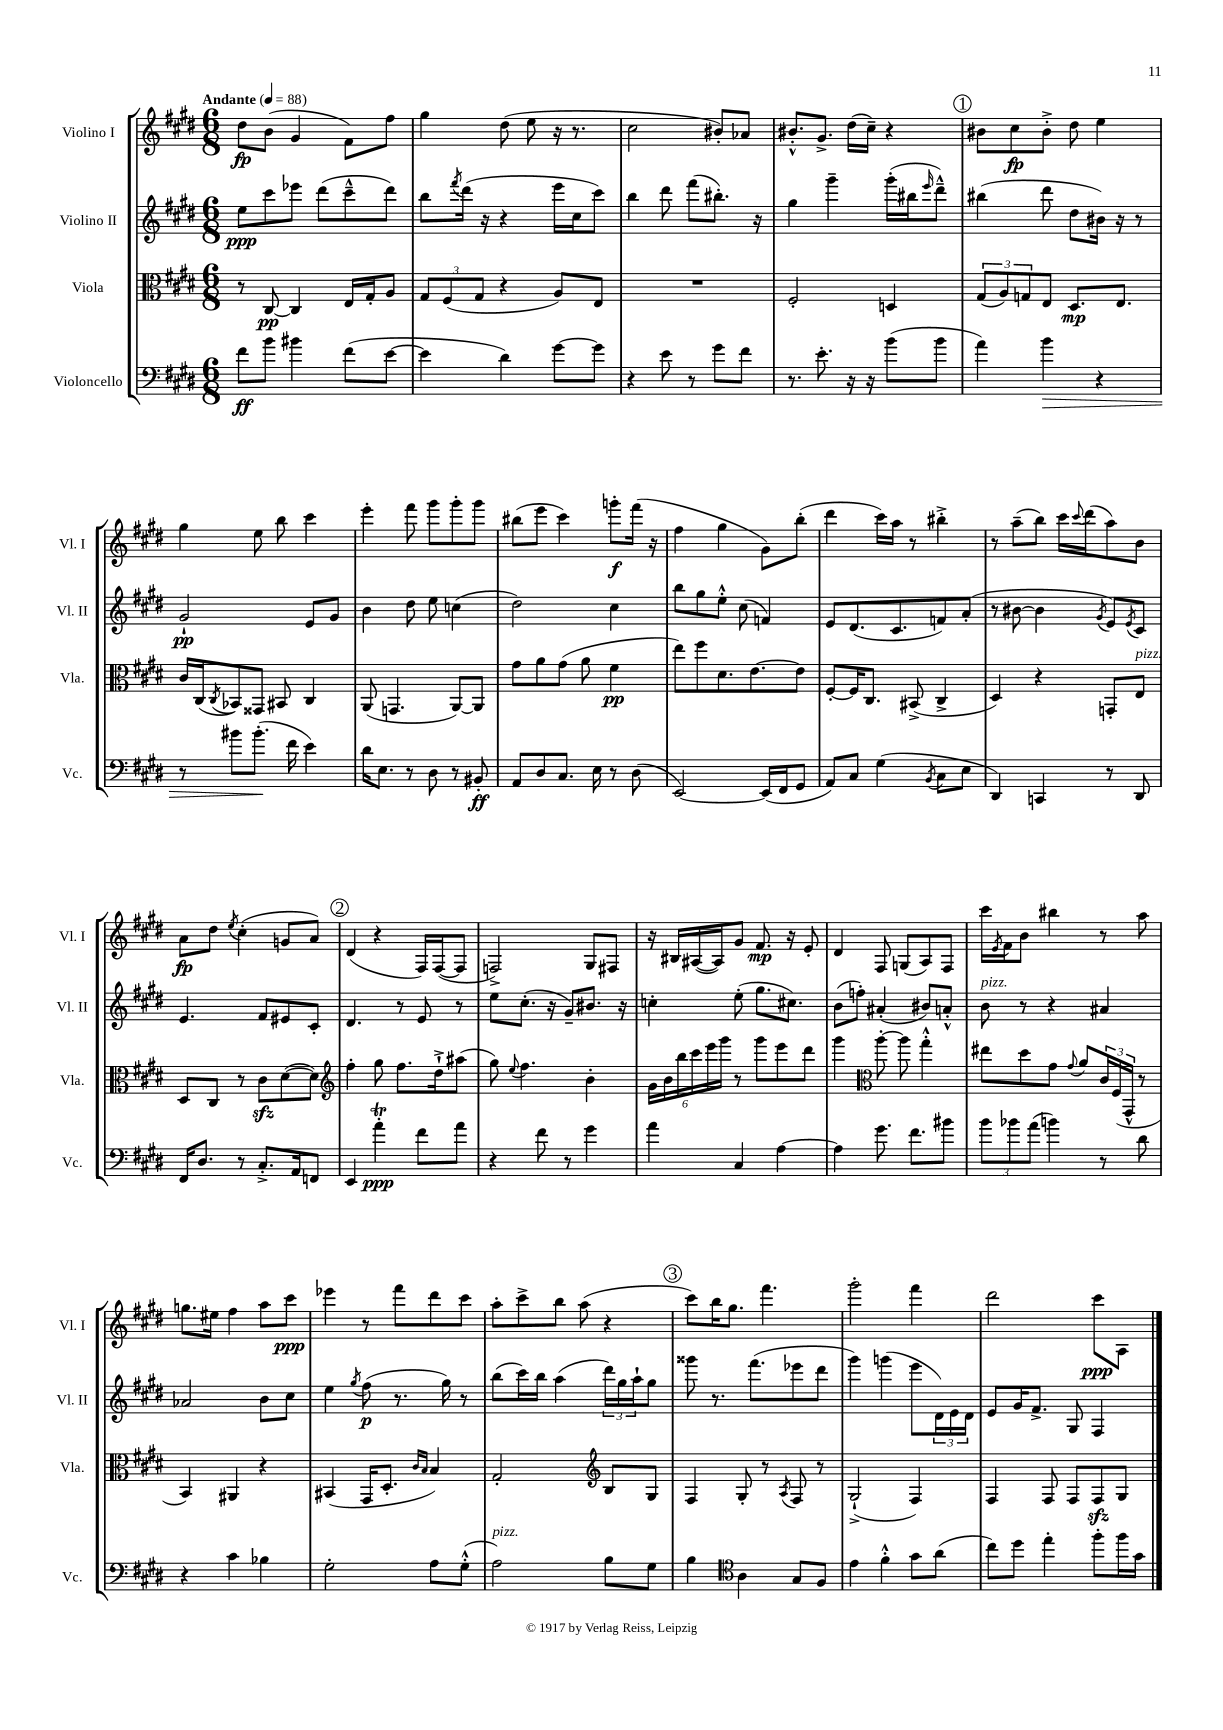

**kern	**dynam	**kern	**dynam	**kern	**dynam	**kern	**dynam
*part4	*part4	*part3	*part3	*part2	*part2	*part1	*part1
*staff4	*staff4	*staff3	*staff3	*staff2	*staff2	*staff1	*staff1
*I"Violoncello	*	*I"Viola	*	*I"Violino II	*	*I"Violino I	*
*I'Vc.	*	*I'Vla.	*	*I'Vl. II	*	*I'Vl. I	*
*clefF4	*	*clefC3	*	*clefG2	*	*clefG2	*
*k[f#c#g#d#]	*	*k[f#c#g#d#]	*	*k[f#c#g#d#]	*	*k[f#c#g#d#]	*
*M6/8	*	*M6/8	*	*M6/8	*	*M6/8	*
*MM88	*	*MM88	*	*MM88	*	*MM88	*
=1	=1	=1	=1	=1	=1	=1	=1
!	!	!	!	!	!	!LO:TX:a:B:t=Andante	!
8f#\L	ff	8r	.	8ee\L	ppp	8dd#\L	fp
8b\J	.	[8C#/	pp	8ccc#\	.	(8b\J	.
4b#X\	.	4C#/]	.	8eee-X\J	.	4g#/	.
.	.	.	.	(8ddd#\L	.	.	.
(8f#\L	.	16E/LL	.	8ccc#~^^\	.	8f#\L)	.
.	.	16G#'/J	.	.	.	.	.
[8e\J	.	8A/J	.	8ddd#\J)	.	8ff#\J	.
=2	=2	=2	=2	=2	=2	=2	=2
4e\]	.	12G#/L	.	8bb\L	.	4gg#\	.
.	.	(12F#/	.	.	.	.	.
.	.	.	.	8qfff#/	.	.	.
.	.	.	.	(16ddd#\Jk	.	.	.
.	.	12G#/J	.	.	.	.	.
.	.	.	.	16r	.	.	.
4d#\)	.	4r	.	4r	.	(8dd#\	.
.	.	.	.	.	.	8ee\	.
[8g#\L	.	8A/L)	.	16eee\LL	.	16r	.
.	.	.	.	16cc#\J	.	8.r	.
8g#\J]	.	8E/J	.	8ccc#\J)	.	.	.
=3	=3	=3	=3	=3	=3	=3	=3
4r	.	2.r	.	4bb\	.	2cc#\	.
8e\	.	.	.	8ddd#\	.	.	.
8r	.	.	.	(8fff#\L	.	.	.
8g#\L	.	.	.	8.bb#X'\J)	.	8b#X'/L)	.
8f#\J	.	.	.	.	.	8a-X/J	.
.	.	.	.	16r	.	.	.
=4	=4	=4	=4	=4	=4	=4	=4
8.r	.	2F#'/	.	4gg#\	.	8.b#X'^^/L	.
8.e'\	.	.	.	.	.	8.g#^/J	.
.	.	.	.	4ggg#~\	.	.	.
16r	.	.	.	.	.	(16dd#\LL	.
16r	.	.	.	.	.	16cc#~\JJ)	.
(8b\L	.	4Dn/	.	(16ggg#'\LL	.	4r	.
.	.	.	.	16bb#X\J	.	.	.
.	.	.	.	16qqeee/	.	.	.
8b\J	.	.	.	8ddd#~^^\J)	.	.	.
!!LO:REH:place=s1:t=1
=5	=5	=5	=5	=5	=5	=5	=5
4a\)	.	(12G#/L	.	(4bb#X\	.	8b#X\L	.
.	.	12A/)	.	.	.	.	.
.	.	.	.	.	.	8cc#\	fp
.	.	12Gn/	.	.	.	.	.
!	!LO:HP:b	!	!	!	!	!	!
4b\	>	8E/J	.	8ddd#\	.	8b#'^\J	.
.	.	8.D#/L	mp	8dd#\L	.	8dd#\	.
4r	.	.	.	16b#X\Jk)	.	4ee\	.
.	.	8.E/J	.	16r	.	.	.
.	.	.	.	8r	.	.	.
!!LO:LB:g=z
=6	=6	=6	=6	=6	=6	=6	=6
8r	.	16c#/LL	.	2g#`/	pp	4gg#\	.
.	.	(16C#/J	.	.	.	.	.
.	.	8qC#/	.	.	.	.	.
8b#X\L	.	8BB-X/)	.	.	.	.	.
(8.b#'\J	.	8GG##X/J	.	.	.	8ee\	.
.	.	8BB#X/	.	.	.	8bb\	.
16f#\	]	.	.	.	.	.	.
4e\)	.	4C#/	.	8e/L	.	4ccc#\	.
.	.	.	.	8g#/J	.	.	.
=7	=7	=7	=7	=7	=7	=7	=7
16d#\KL	.	(8AA/	.	4b\	.	4eee'\	.
8.E\J	.	.	.	.	.	.	.
.	.	4.GGn/	.	.	.	.	.
8r	.	.	.	8dd#\	.	8fff#\	.
8D#\	.	.	.	8ee\	.	8ggg#\L	.
8r	.	[8AA/L)	.	(4ccn\	.	8ggg#'\	.
8BB#X'/	ff	8AA/J]	.	.	.	8ggg#\J	.
=8	=8	=8	=8	=8	=8	=8	=8
8AA/L	.	8g#\L	.	2dd#\)	.	(8bb#X\L	.
8D#/	.	8a\	.	.	.	8eee\J	.
8.C#/J	.	(8g#\J	.	.	.	4ccc#\)	.
.	.	8a\	.	.	.	.	.
16E\	.	.	.	.	.	.	.
8r	.	4f#\	pp	4cc#\	.	8gggn'\L	f
(8D#\	.	.	.	.	.	(16fff#\Jk	.
.	.	.	.	.	.	16r	.
=9	=9	=9	=9	=9	=9	=9	=9
[2EE/)	.	8ee\L)	.	8bb\L	.	4ff#\	.
.	.	8ff#\	.	8gg#\	.	.	.
.	.	8.d#\	.	8ee'^^\J	.	4gg#\	.
.	.	.	.	(8cc#\	.	.	.
.	.	[8.e\	.	.	.	.	.
(16EE/LL]	.	.	.	4fn/)	.	8g#\L)	.
16FF#/J	.	.	.	.	.	.	.
8GG#/J	.	8e\J]	.	.	.	(8bb'\J	.
=10	=10	=10	=10	=10	=10	=10	=10
8AA/L)	.	[8F#'/L	.	8e/L	.	4ddd#\	.
8C#/J	.	16F#/K]	.	(8.d#/	.	.	.
.	.	8.C#/J	.	.	.	.	.
(4G#\	.	.	.	.	.	16ccc#\LL)	.
.	.	.	.	8.c#/	.	16aa\JJ	.
.	.	(8BB#X^/	.	.	.	8r	.
8qBB/	.	.	.	.	.	.	.
8C#\L	.	4C#^/	.	8fn/)	.	4bb#X'^\	.
8E\J	.	.	.	(8a'/J	.	.	.
=11	=11	=11	=11	=11	=11	=11	=11
4DD#/)	.	4D#/)	.	8r	.	8r	.
.	.	.	.	[8b#X\	.	(8aa~\L	.
4CCn/	.	4r	.	4b#\]	.	8bb\J)	.
.	.	.	.	.	.	16ccc#\LL	.
.	.	.	.	.	.	8qqccc#/	.
.	.	.	.	.	.	(16ddd#\J	.
.	.	.	.	8qg#/	.	.	.
8r	.	8GGn'/L	.	8e/L)	.	8aa\)	.
.	.	.	.	8qe/	.	.	.
!	!	!LO:TX:a:i:t=pizz.	!	!	!	!	!
8DD#/	.	8E/J	.	8c#/J	.	8b\J	.
!!LO:LB:g=z
=12	=12	=12	=12	=12	=12	=12	=12
16FF#/KL	.	8D#/L	.	4.e/	.	8a\L	fp
8.D#/J	.	.	.	.	.	.	.
.	.	8C#/J	.	.	.	8dd#\J	.
.	.	.	.	.	.	8qee/	.
8r	.	8r	.	.	.	(4cc#'\	.
8.C#'^/L	.	8c#zz\L	.	8f#/L	.	.	.
.	.	([8d#\	.	8e#X/	.	8gn/L	.
16AA/k	.	.	.	.	.	.	.
8FFn/J	.	8d#\J])	.	8c#'/J	.	8a/J)	.
!!LO:REH:place=s1:t=2
=13	=13	=13	=13	=13	=13	=13	=13
*	*	*clefG2	*	*	*	*	*
4EE/	.	4ff#'\	.	4.d#/	.	(4d#/	.
4aT'\	ppp	8gg#\	.	.	.	4r	.
.	.	8.ff#\L	.	8r	.	.	.
8f#\L	.	.	.	8e/	.	16F#/LL)	.
.	.	16dd#`^\k	.	.	.	([16F#/J	.
8a\J	.	(8aa#X\J	.	8r	.	8F#/J]	.
=14	=14	=14	=14	=14	=14	=14	=14
4r	.	8gg#\)	.	8ee\L	.	2Fn^/)	.
.	.	8qqee/	.	.	.	.	.
.	.	4.ff#\	.	(8.cc#'\J	.	.	.
8f#\	.	.	.	.	.	.	.
.	.	.	.	16r	.	.	.
8r	.	.	.	8g#~/L)	.	.	.
4g#\	.	4b'\	.	8.b#X/J	.	8G#/L	.
.	.	.	.	.	.	8F#X/J	.
.	.	.	.	16r	.	.	.
=15	=15	=15	=15	=15	=15	=15	=15
4a\	.	24g#\LL	.	4ccn'\	.	16r	.
.	.	24b\	.	.	.	.	.
.	.	.	.	.	.	16B#X/LL	.
.	.	24bb\	.	.	.	.	.
.	.	24ccc#\	.	.	.	([16A#X/	.
.	.	24eee\	.	.	.	.	.
.	.	.	.	.	.	16A#/J])	.
.	.	24ggg#\JJ	.	.	.	.	.
4C#/	.	8r	.	(8ee'\	.	8g#/J	.
.	.	8ggg#\L	.	8.gg#\L	.	8.f#/	mp
[4A\	.	8eee\	.	.	.	.	.
.	.	.	.	8.cc#X\J)	.	16r	.
.	.	8ddd#\J	.	.	.	8e'/	.
=16	=16	=16	=16	=16	=16	=16	=16
4A\]	.	4ggg#\	.	(8b\L	.	4d#/	.
.	.	.	.	8ffn'\J)	.	.	.
*	*	*clefC3	*	*	*	*	*
8.g#\	.	[8aa'\	.	(4a#X'/	.	8F#/	.
.	.	8aa\]	.	.	.	(8Gn/L	.
8.f#\L	.	.	.	.	.	.	.
.	.	4gg#'^^\	.	8b#X/L)	.	8A/)	.
8b#X\J	.	.	.	8an'^^/J	.	8F#/J	.
=17	=17	=17	=17	=17	=17	=17	=17
!	!	!	!	!LO:TX:a:i:t=pizz.	!	!	!
12b\L	.	8ee#X\L	.	8b\	.	16ccc#\LL	.
.	.	.	.	.	.	8qe/	.
.	.	.	.	.	.	16f#\J	.
12b-X\	.	.	.	.	.	.	.
.	.	8dd#\	.	8r	.	8b\J	.
(12a\J	.	.	.	.	.	.	.
4bn\)	.	8g#\J	.	4r	.	4bb#X\	.
.	.	8qqg#/	.	.	.	.	.
.	.	8a/L	.	.	.	.	.
8r	.	24c#/L	.	4a#X/	.	8r	.
.	.	(24F#/	.	.	.	.	.
.	.	24GG#^^/JJ	.	.	.	.	.
8d#\	.	8r	.	.	.	8aa\	.
!!LO:LB:g=z
=18	=18	=18	=18	=18	=18	=18	=18
4r	.	4BB/)	.	2a-X/	.	8.ggn\L	.
.	.	.	.	.	.	16ee#X\Jk	.
4c#\	.	4AA#X/	.	.	.	4ff#\	.
4B-X\	.	4r	.	8b\L	.	8aa\L	.
.	.	.	.	8cc#\J	.	8ccc#\J	ppp
=19	=19	=19	=19	=19	=19	=19	=19
2G#'\	.	(4BB#X/	.	4ee\	.	4eee-X\	.
.	.	.	.	8qgg#/	.	.	.
.	.	16GG#/KL	.	(8ff#\	p	8r	.
.	.	8.D#'/J	.	.	.	.	.
.	.	.	.	8.r	.	8fff#\L	.
.	.	16qqc#/LL	.	.	.	.	.
.	.	16qqB/JJ	.	.	.	.	.
8A\L	.	4B/)	.	.	.	8ddd#\	.
.	.	.	.	16gg#\)	.	.	.
(8G#'^^\J	.	.	.	8r	.	8ccc#\J	.
=20	=20	=20	=20	=20	=20	=20	=20
!LO:TX:a:i:t=pizz.	!	!	!	!	!	!	!
2A\)	.	2G#'/	.	(8bb\L	.	8aa'\L	.
.	.	.	.	16ccc#\L)	.	8ccc#^\	.
.	.	.	.	16bb\JJ	.	.	.
.	.	.	.	(4aa\	.	8bb\J	.
.	.	.	.	.	.	(8aa\	.
*	*	*clefG2	*	*	*	*	*
8B\L	.	8B/L	.	24ddd#\LL)	.	4r	.
.	.	.	.	24gg#\	.	.	.
.	.	.	.	24aa`\J	.	.	.
8G#\J	.	8G#/J	.	8gg#\J	.	.	.
!!LO:REH:place=s1:t=3
=21	=21	=21	=21	=21	=21	=21	=21
4B\	.	4F#/	.	8ggg##X\	.	8ccc#\L)	.
.	.	.	.	8.r	.	16bb\K	.
.	.	.	.	.	.	8.gg#\J	.
*clefC4	*	*	*	*	*	*	*
4A\	.	8G#'/	.	.	.	.	.
.	.	.	.	(8.fff#\L	.	.	.
.	.	8r	.	.	.	4.fff#\	.
.	.	8qA/	.	.	.	.	.
8G#/L	.	8F#/	.	8eee-X\	.	.	.
8F#/J	.	8r	.	8ddd#\J	.	.	.
=22	=22	=22	=22	=22	=22	=22	=22
4e\	.	(2G#`^/	.	4ggg#\)	.	2ggg#'\	.
4f#'^^\	.	.	.	(4gggn\	.	.	.
8g#\L	.	4F#/)	.	8eee\L	.	4fff#\	.
(8a\J	.	.	.	24d#\L)	.	.	.
.	.	.	.	24e\	.	.	.
.	.	.	.	24d#\JJ	.	.	.
=23	=23	=23	=23	=23	=23	=23	=23
8cc#\L)	.	4F#/	.	8e/L	.	2ddd#\	.
8dd#\J	.	.	.	16g#/K	.	.	.
.	.	.	.	8.f#^/J	.	.	.
4ee'\	.	8F#/	.	.	.	.	.
.	.	8F#/L	.	8G#/	.	.	.
8ff#'\L	.	8F#zz/	.	4F#/	.	8ccc#\L	ppp
16ff#\L	.	8G#/J	.	.	.	8A\J	.
16g#\JJ	.	.	.	.	.	.	.
==	==	==	==	==	==	==	==
*-	*-	*-	*-	*-	*-	*-	*-
